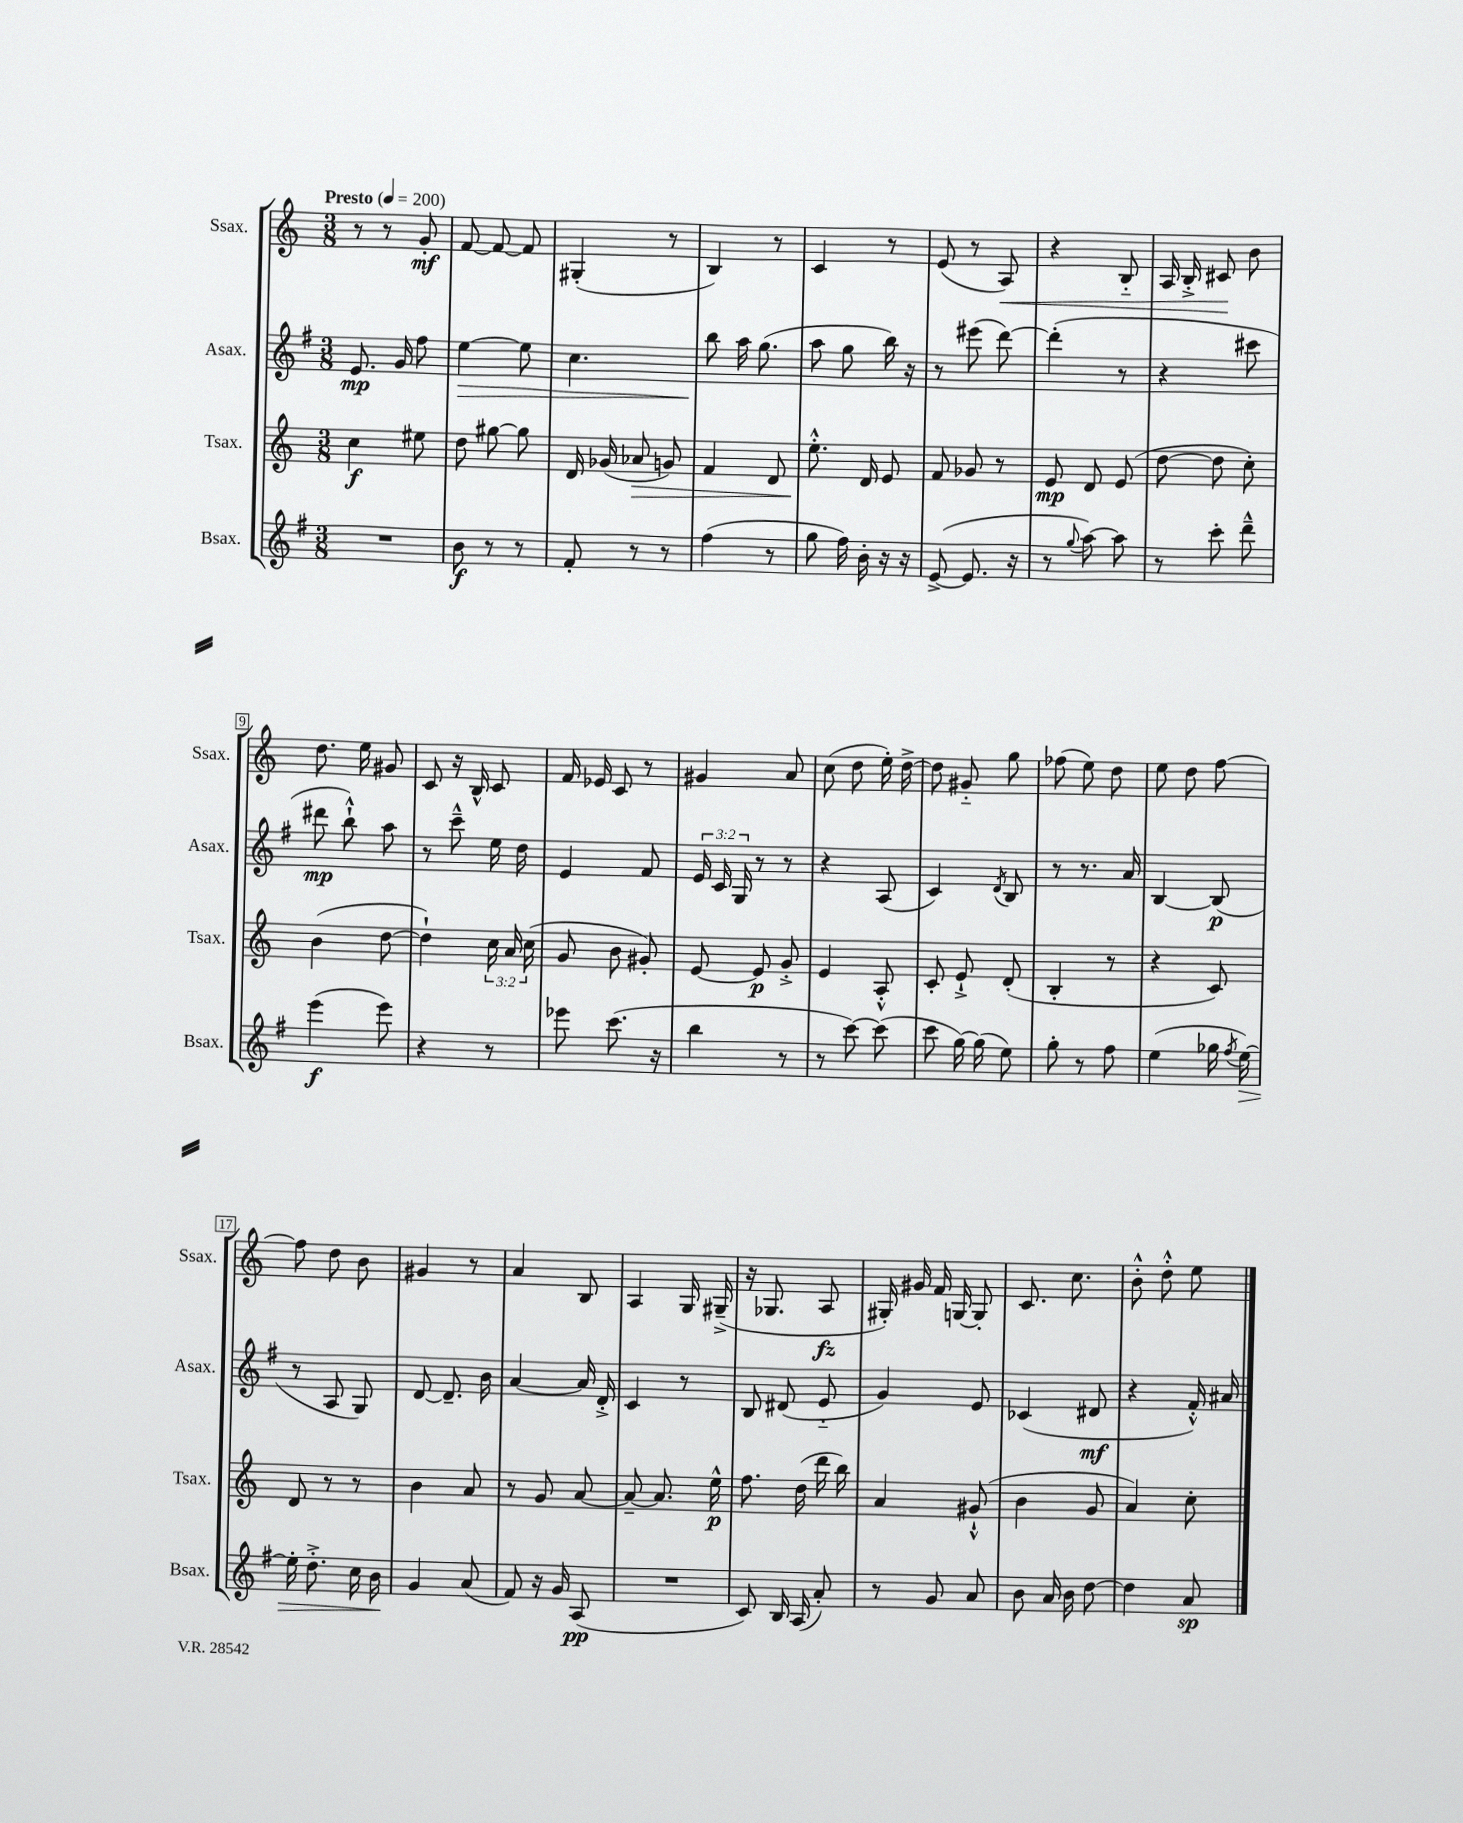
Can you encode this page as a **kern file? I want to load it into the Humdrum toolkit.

**kern	**kern	**kern	**kern
*staff4	*staff3	*staff2	*staff1
*clefG2	*clefG2	*clefG2	*clefG2
*k[f#]	*k[]	*k[f#]	*k[]
*M3/8	*M3/8	*M3/8	*M3/8
*MM200	*MM200	*MM200	*MM200
4.r	4cc	8.e	8r
.	.	.	8r
.	.	16g	.
.	8ee#	8ff#	8g'
=	=	=	=
8b	8dd	[4ee	[8f
8r	[8gg#	.	8f_
8r	8gg#]	8ee]	8f]
=	=	=	=
8f#'	16d	4.cc	(4G#'
.	(16g-	.	.
8r	8a-	.	.
8r	8g)	.	8r
=	=	=	=
(4ff#	4f	8bb	4B)
.	.	16aa	.
.	.	(8.gg	.
8r	8d	.	8r
=	=	=	=
8gg	8.ee'^^	8aa	4c
16ff#)	.	8gg	.
16b'	16d	.	.
16r	8e	16bb)	8r
16r	.	16r	.
=	=	=	=
([8e^	8f	8r	(8e
8.e]	8g-	(8eee#	8r
.	8r	[8ddd)	8A)
16r	.	.	.
=	=	=	=
8r	8e	(4ddd']	4r
8qqgg	.	.	.
[8aa)	8d	.	.
8aa]	(8e	8r	8B'~
=	=	=	=
8r	[8dd	4r	16A
.	.	.	16B'^
8ccc'	8dd]	.	8c#
8ddd~^^	8cc')	8ccc#	8b
=	=	=	=
(4eee	(4b	8ddd#	8.dd
.	.	8bb`^^)	.
.	.	.	16ee
8eee)	[8dd	8aa	8g#
=	=	=	=
4r	4dd`])	8r	8c
.	.	8ccc~^^	16r
.	.	.	16B^^
8r	24cc	16ee	8c
.	24a	.	.
.	.	16dd	.
.	(24cc	.	.
=	=	=	=
8eee-	8g	4e	16f
.	.	.	16e-
(8.ccc	8b	.	8c
.	8g#')	8f#	8r
16r	.	.	.
=	=	=	=
4bb	[8e	24e	4g#
.	.	24c	.
.	.	24G	.
.	8e]	8r	.
8r	8g'^	8r	8a
=	=	=	=
8r	4e	4r	(8cc
[8ccc)	.	.	8dd
(8ccc]	8A'^^	(8A	16ee')
.	.	.	[16dd^
=	=	=	=
8ccc	8c'	4c)	8dd]
[16gg)	8e`^	.	8g#'~
(16gg]	.	.	.
.	.	8qd	.
8ee)	(8d'	8B	8gg
=	=	=	=
8gg'	4B'	8r	(8ff-
8r	.	8.r	8ee)
8ff#	8r	.	8dd
.	.	16a	.
=	=	=	=
(4ee	4r	[4B	8ee
.	.	.	8dd
16gg-	8c)	(8B]	[8ff
8qff#	.	.	.
[16ee)	.	.	.
=	=	=	=
16ee']	8d	8r	8ff]
8.dd'^	.	.	.
.	8r	8A	8dd
16cc	8r	8G)	8b
16b	.	.	.
=	=	=	=
4g	4b	[8d	4g#
.	.	8.d~]	.
(8a	8a	.	8r
.	.	16b	.
=	=	=	=
8f#)	8r	[4a	4a
16r	8g	.	.
16g	.	.	.
(8A	[8a	16a]	8B
.	.	16d'^	.
=	=	=	=
4.r	8a~_	4c	4A
.	8.a]	.	.
.	.	8r	16G
.	16ee^^	.	(16G#~^
=	=	=	=
8c)	8.ff	8B	16r
.	.	.	8.G-
16B	.	(8d#	.
(16A	(16dd	.	.
8a')	16ddd	8e'~	8A
.	16bb)	.	.
=	=	=	=
8r	4a	4g)	16G#')
.	.	.	16g#
8g	.	.	16f
.	.	.	[16G
8a	(8g#`^^	8e	8G']
=	=	=	=
8b	4b	(4c-	8.c
16a	.	.	.
16b	.	.	8.cc
[8dd	8g	8d#	.
=	=	=	=
4dd]	4a)	4r	8b'^^
.	.	.	8dd'^^
8a	8cc'	16f#'^^)	8ee
.	.	16a#	.
==	==	==	==
*-	*-	*-	*-
